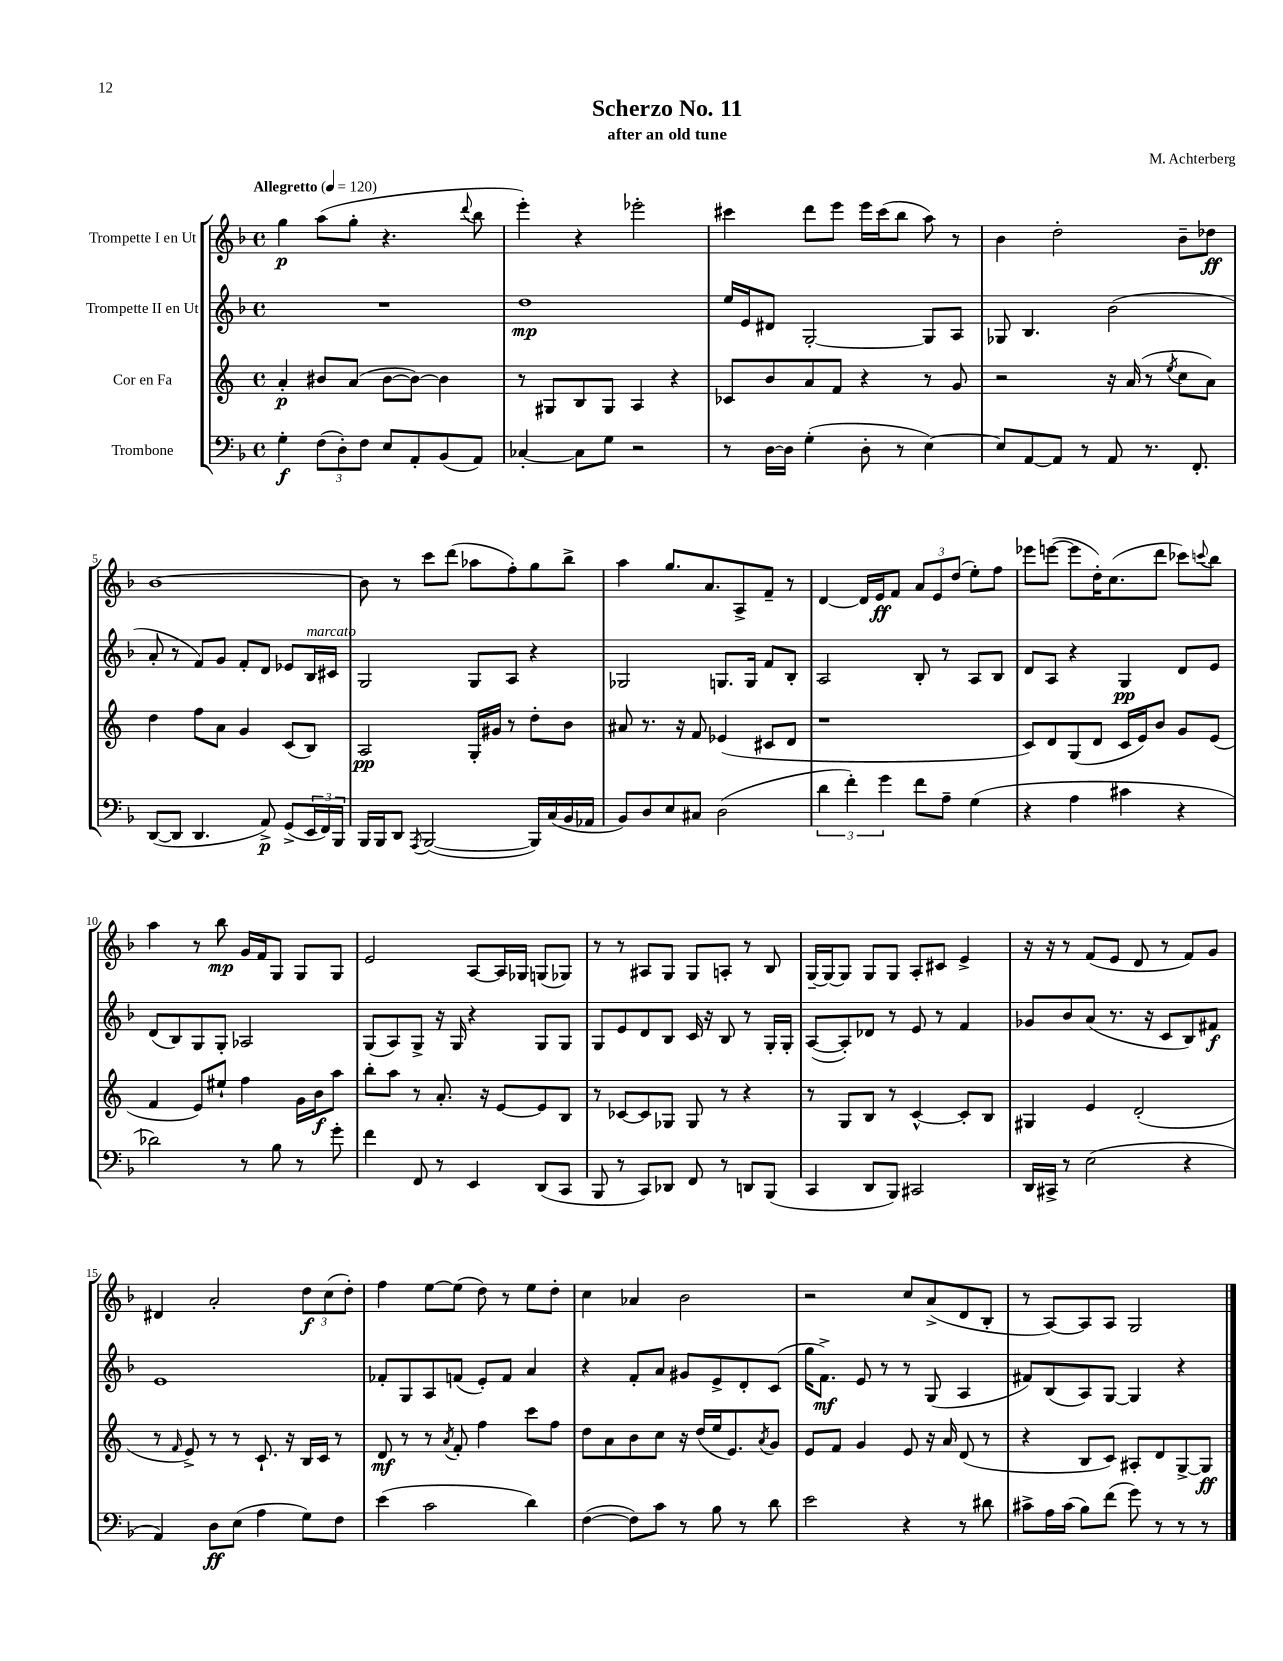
\header { title = "Scherzo No. 11" composer = "M. Achterberg" subtitle = "after an old tune" }
<<
\new StaffGroup <<
\new Staff = "s0" \with { instrumentName = "Trompette I en Ut" } {
    \clef treble \key f \major \defaultTimeSignature \time 4/4 \tempo "Allegretto" 4 = 120
    g''4\p a''8( g''8-. r4. \appoggiatura { d'''8 } bes''8 |
    e'''4-.) r4 ees'''2-. |
    cis'''4 d'''8 e'''8 e'''16 cis'''16( bes''8 a''8) r8 |
    bes'4 d''2-. bes'8-- des''8\ff |
    bes'1~ |
    bes'8 r8 c'''8 d'''8( aes''8 f''8-.) g''8 bes''8-> |
    a''4 g''8. a'8. a8-> f'8-- r8 |
    d'4~ d'16 e'16\ff f'8 \tuplet 3/2 { a'8 e'8 d''8( } e''8-.) f''8 |
    ees'''8 e'''8~( e'''8 d''16-.) c''8.( d'''8 ces'''8) \appoggiatura { c'''8 } bes''8 |
    a''4 r8 bes''8\mp g'16 f'16 g8 g8 g8 |
    e'2 a8~ a16 ges16 g8( ges8) |
    r8 r8 ais8 g8 g8 a8-. r8 bes8 |
    g16~-- g16~ g8 g8 g8 a8-. cis'8 e'4-> |
    r16 r16 r8 f'8( e'8 d'8 r8 f'8) g'8 |
    dis'4 a'2-. \tuplet 3/2 { d''8\f c''8( d''8-.) } |
    f''4 e''8~ e''8( d''8) r8 e''8 d''8-. |
    c''4 aes'4 bes'2 |
    r2 c''8 a'8->( d'8 bes8-. |
    r8 a8~) a8 a8 g2 \bar "|." |
}
\new Staff = "s1" \with { instrumentName = "Trompette II en Ut" } {
    \clef treble \key f \major \defaultTimeSignature \time 4/4
    R1 |
    d''1\mp |
    e''16 e'16 dis'8 g2~-. g8 a8 |
    ges8 bes4. bes'2( |
    a'8-. r8 f'8) g'8 f'8-. d'8 ees'8 bes16^\markup { \italic "marcato" } cis'16 |
    g2 g8 a8 r4 |
    ges2 g8. g16 f'8 bes8-. |
    a2 bes8-. r8 a8 bes8 |
    d'8 a8 r4 g4\pp d'8 e'8 |
    d'8( bes8) g8 g8-. aes2 |
    g8( a8) g8-> r16 g16 r4 g8 g8 |
    g8 e'8 d'8 bes8 c'16 r16 bes8 r8 g16-. g16-. |
    a8~( a8-.) des'8 r8 e'8 r8 f'4 |
    ges'8 bes'8 a'8( r8. r16 c'8 bes8) fis'8\f |
    e'1 |
    fes'8-. g8 a8 f'8( e'8-.) f'8 a'4 |
    r4 f'8-. a'8 gis'8 e'8-> d'8-. c'8( |
    g''16 f'8.->\mf) e'8 r8 r8 g8( a4 |
    fis'8) bes8( a8) g8~ g4 r4 \bar "|." |
}
\new Staff = "s2" \with { instrumentName = "Cor en Fa" } {
    \clef treble \key c \major \defaultTimeSignature \time 4/4
    a'4-.\p bis'8 a'8( bis'8~ bis'8~) bis'4 |
    r8 gis8 b8 gis8 a4 r4 |
    ces'8 b'8 a'8 f'8 r4 r8 g'8 |
    r2 r16 a'16( r8 \acciaccatura { e''8 } c''8 a'8) |
    d''4 f''8 a'8 g'4 c'8( b8) |
    a2\pp g16-. gis'16 r8 d''8-. b'8 |
    ais'8 r8. r16 f'8 ees'4( cis'8 d'8 |
    r1 |
    c'8) d'8 g8( d'8 c'16 e'16) b'8 g'8 e'8( |
    f'4 e'8) eis''8-! f''4 g'16 b'16\f a''8 |
    b''8-. a''8 r8 a'8.-. r16 e'8~ e'8 b8 |
    r8 ces'8~ ces'8 ges8 ges8 r8 r4 |
    r8 g8 b8 r8 c'4~-^ c'8-. b8 |
    gis4 e'4 d'2-.( |
    r8 \grace { f'16 } e'8->) r8 r8 c'8.-! r16 b16 c'16 r8 |
    d'8\mf r8 r8 \acciaccatura { a'8 } f'8-. f''4 c'''8 f''8 |
    d''8 a'8 b'8 c''8 r16 d''16( e''16 e'8.) \acciaccatura { a'8 } g'8 |
    e'8 f'8 g'4 e'8 r16 a'16 d'8( r8 |
    r4 b8 c'8) ais8-. d'8 g8~-> g8\ff \bar "|." |
}
\new Staff = "s3" \with { instrumentName = "Trombone" } {
    \clef bass \key f \major \defaultTimeSignature \time 4/4
    g4-.\f \tuplet 3/2 { f8( d8-.) f8 } e8 a,8-. bes,8( a,8) |
    ces4~-. ces8 g8 r2 |
    r8 d16~ d16 g4-.( d8-. r8 e4~) |
    e8 a,8~ a,8 r8 a,8 r8. f,8.-. |
    d,8~( d,8 d,4. a,8->\p) g,8->( \tuplet 3/2 { e,16 f,16) bes,,16 } |
    bes,,16 bes,,16 d,8 \acciaccatura { a,,8 } bes,,2~( bes,,16) c16( bes,16 aes,16 |
    bes,8) d8 e8 cis8 d2( |
    \tuplet 3/2 { d'4 f'4-.) g'4 } f'8 a8-- g4( |
    r4 a4 cis'4 r4 |
    des'2) r8 bes8 r8 g'8-. |
    f'4 f,8 r8 e,4 d,8( c,8 |
    bes,,8 r8 c,8) des,8 f,8 r8 d,8 bes,,8( |
    c,4 d,8 bes,,8) cis,2 |
    d,16 cis,16-> r8 e2( r4 |
    a,4) d8\ff e8( a4 g8) f8 |
    e'4( c'2 d'4) |
    f4~( f8) c'8 r8 bes8 r8 d'8 |
    e'2 r4 r8 dis'8 |
    cis'8-> a16 cis'16( bes8) f'8( g'8) r8 r8 r8 \bar "|." |
}
>>
>>
